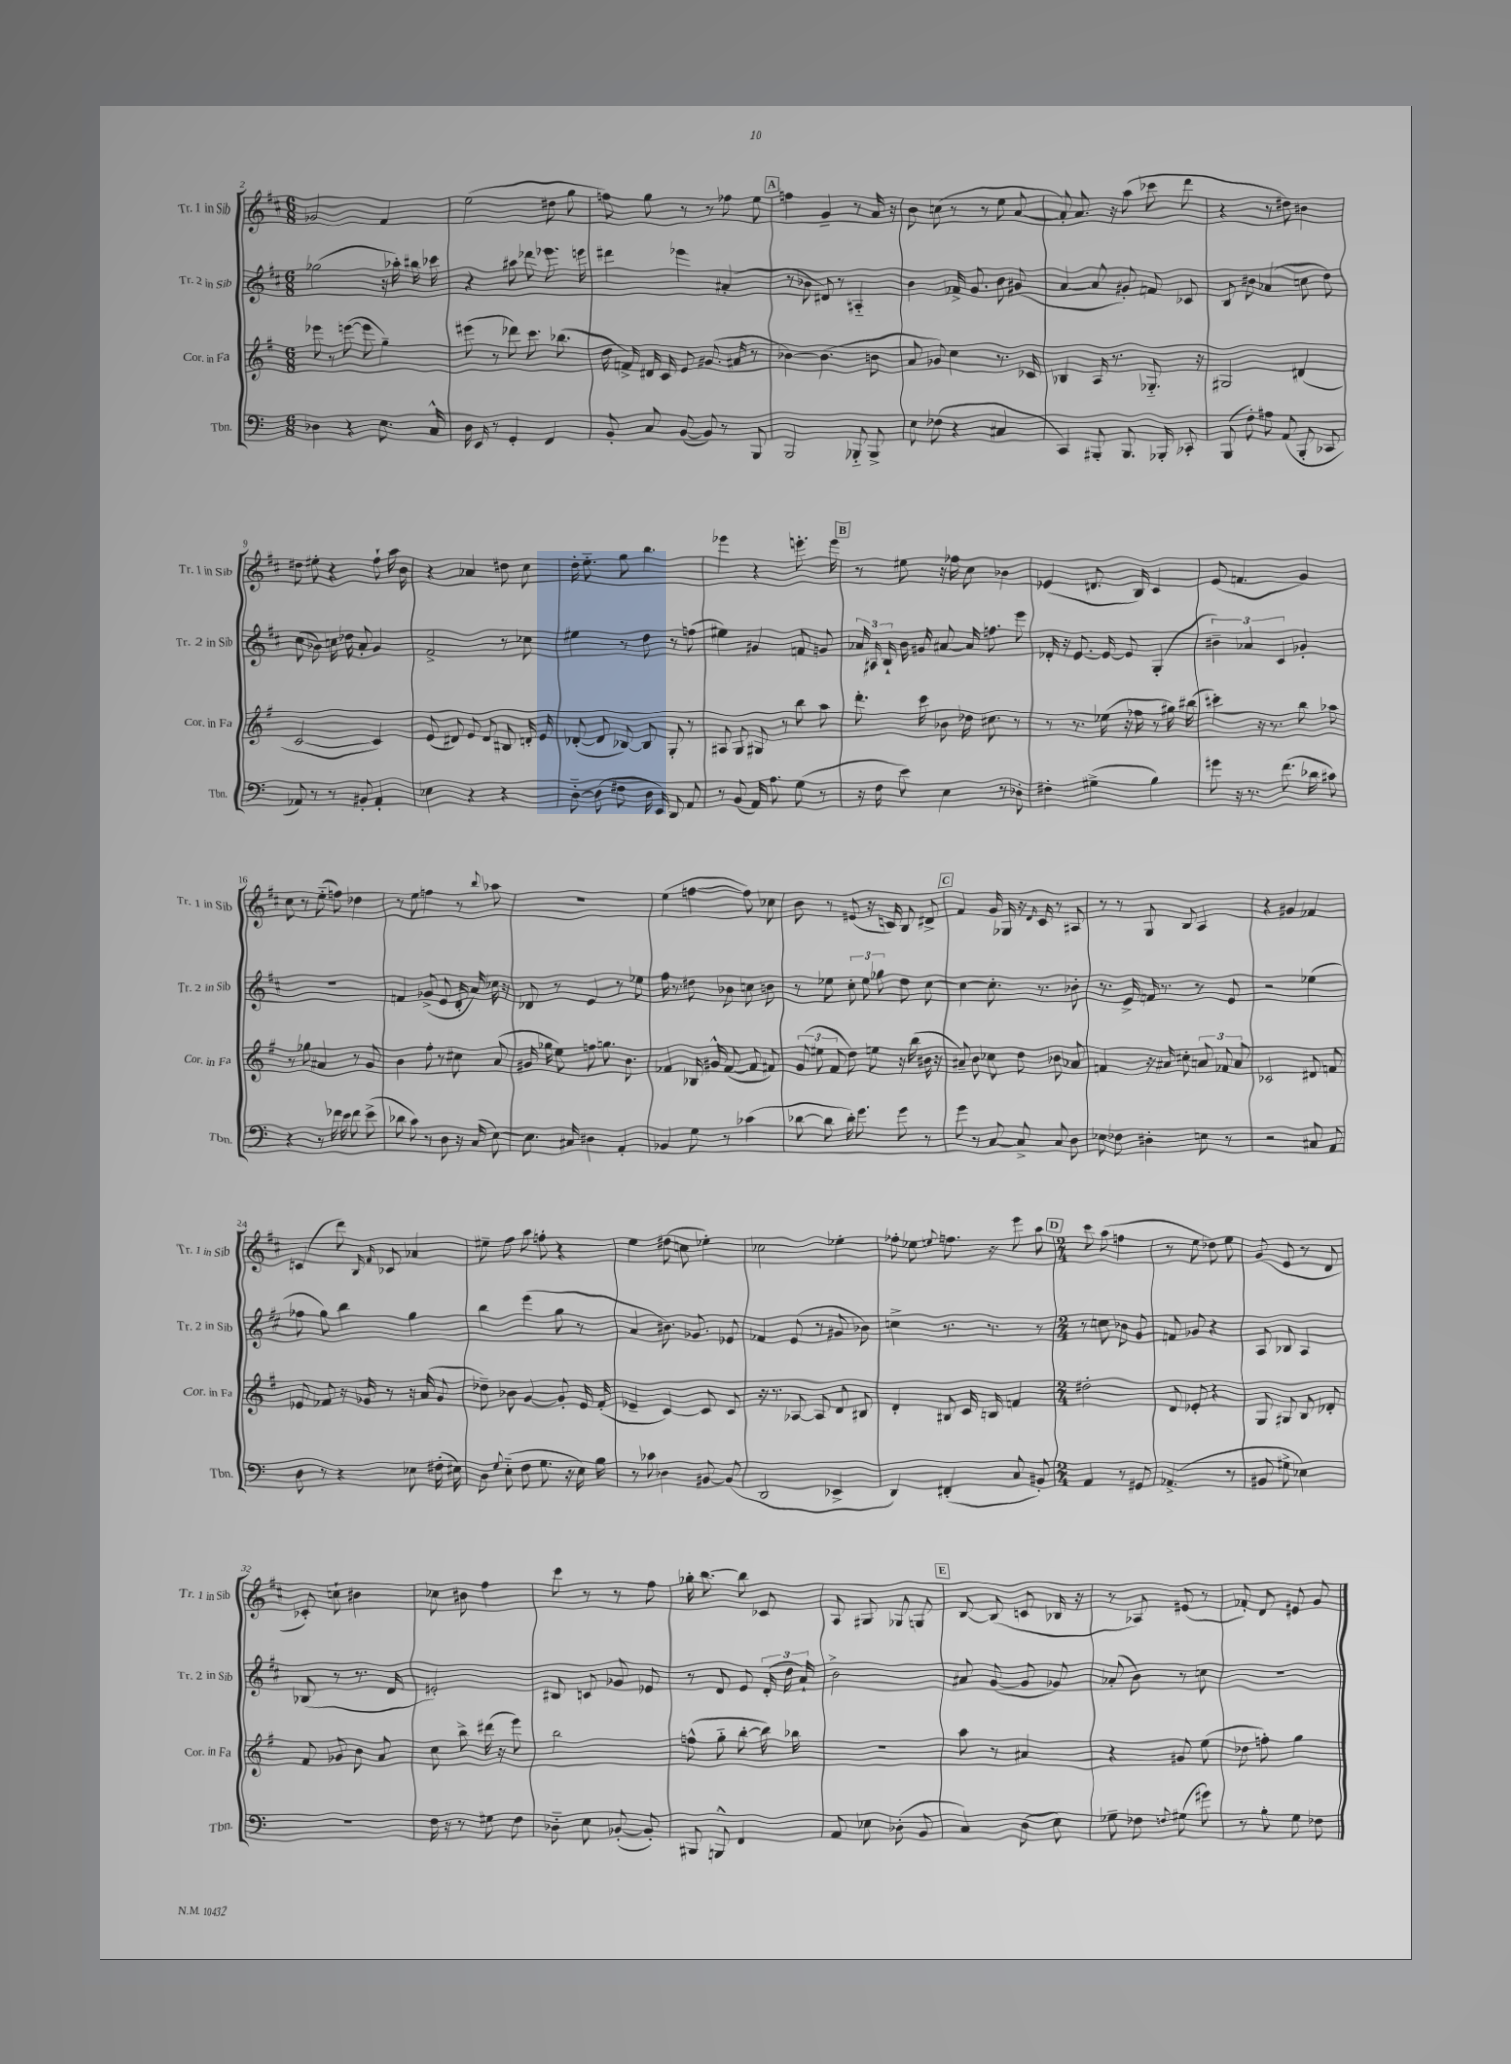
<<
\new StaffGroup <<
\new Staff = "s0" \with { instrumentName = "Tr. 1 in Sib" shortInstrumentName = "Tr. 1 in Sib" } {
    \clef treble \key d \major \numericTimeSignature \time 6/8
    \autoBeamOff ges'2 fis'4 |
    e''2( dis''8 g''8 |
    f''8) g''8 r8 r8 fes''8 e''8 |
    \mark \markup { \box "A" } f''4 g'4-- r8 a'16 r16 |
    b'8 c''8( r8 r8 e''8 a'8~ |
    a'8-.) a'8. r16 a''8( ces'''8 d'''8 |
    r4 r8 dis''8) bis'4 |
    dis''8 eis''8-. r4 fis''8-! a''16 b'16 |
    r4 aes'4 dis''8 cis''8 |
    d''16-. e''8.-_ g''8 b''4. |
    ees'''4 r4 e'''8.-. e'''16 |
    \mark \markup { \box "B" } r8 eis''8 r16 fes''16 cis''8 bes'4 |
    ees'4( dis'8. b16) cis'4 |
    e'8( f'4. g'4) |
    cis''8 r8 e''8-_( f''8) des''4 |
    r8 e''8 f''4 r8 \appoggiatura { b''8 } aes''8 |
    R2. |
    e''4( f''4~ f''8) ces''8 |
    b'8 r8 eis'8( r16 c'16) b8 dis'8-> |
    \mark \markup { \box "C" } fis'4 g'16 ges16 r16 \grace { d'16 } cis'16 r8 ais8 |
    r8 r8 g8 b8 a4 |
    r4 gis'4 fes'4 |
    c'4( d'''8) \grace { b16 fis'16 } ces'8 aes'4 |
    eis''8-- fis''8 a''8 f''8-. r4 |
    e''4 dis''8( c''8 ees''4-.) |
    ces''2 ees''4-. |
    fes''8-. ees''8 \appoggiatura { e''8 } f''8. r16 e'''8 a''8 |
    \mark \markup { \box "D" } \numericTimeSignature \time 2/4 cis'''8 a''8( f''4 |
    r8 e''8 des''8) e''8 |
    g'8( e'8 r8 d'8 |
    ces'8-.) c''8-! bis'4 |
    ces''8 bis'8 fis''4 |
    cis'''8 r8 r8 fis''8 |
    ges''16-. b''8.~ b''8 ces'8 |
    a8 gis8 ges8 g8 |
    \mark \markup { \box "E" } b8~ b8( c'8 bes16 r16 |
    r8 aes8) eis'8( r8 |
    fes'8-.) d'8 eis'8 g'8 \bar "|." |
}
\new Staff = "s1" \with { instrumentName = "Tr. 2 in Sib" shortInstrumentName = "Tr. 2 in Sib" } {
    \clef treble \key d \major \numericTimeSignature \time 6/8
    \autoBeamOff ges''2( r16 aes''16-.) bis''16 ces'''16 |
    r4 ais''8 des'''8 ees'''8. e'''16 |
    dis'''4 ees'''4 ais'4-.( |
    \mark \markup { \box "A" } r8 bes'8 dis'8) r8 ais4-_ |
    b'4 fes'16-> g'8. b'8 gis'8( |
    a'4~ a'8 gis'8-.) f'8 ces'8 |
    b8 bis'8 aes'4( c''8 d''8) |
    cis''8( bes'8) c''16 des''16 a'8-. g'4 |
    fis'2-> r8 ces''8 |
    eis''4 r8 d''8 r8 f''8( |
    eis''4) gis'4 f'8 g'8 |
    \mark \markup { \box "B" } \tuplet 3/2 { aes'16 ais16 b16-! } b'16 gis'16 ais'8~ ais'16 f''8. e'''8 |
    des'16-. r16 e'8.~ e'16~ e'8 g4-.( |
    \tuplet 3/2 { bis'4--) aes'4 cis'4 } ges'4-. |
    r2. |
    f'4 ges'8->( e'8 d'16-. a'16) ces''16 r16 |
    des'8 r8 e'4 r8 ees''8 |
    fis''16 r8. dis''8 bes'8 c''8 b'8 |
    r8 ees''8 \tuplet 3/2 { cis''8-. ees''8 ges''8 } d''8 cis''8~ |
    \mark \markup { \box "C" } cis''4~ cis''8.-. r8. bes'8-. |
    r8. e'16-> f'16 r8. r8 e'8 |
    r2 ees''4( |
    fes''8 g''8) b''4 g''4 |
    b''4 e'''4( g''8 r8 |
    a'4 bis'8.) ges'8. ees'8 |
    fes'4 e'8( r8 gis'8 bes'8) |
    c''4-> r8. r8. r8 |
    \mark \markup { \box "D" } \numericTimeSignature \time 2/4 r8 c''8 bes'8 g'8 |
    f'8 ges'8 r4 |
    a8 bes8 a4 |
    bes8( r8 r8. d'16 |
    eis'2-.) |
    bis8 c'8 ges'8 ees'8 |
    r8 d'8 e'8 \tuplet 3/2 { d'16-.( d''16 a'16-!) } |
    b'2-> |
    \mark \markup { \box "E" } ais'8 g'8~( g'8 ges'8) |
    aes'8-.( b'8) r8 c''8 |
    R2 \bar "|." |
}
\new Staff = "s2" \with { instrumentName = "Cor. in Fa" shortInstrumentName = "Cor. in Fa" } {
    \clef treble \key g \major \numericTimeSignature \time 6/8
    \autoBeamOff ees'''8 r8 e'''8~( e'''8 g''4--) |
    eis'''8( r8 des'''8) c'''8. bes''8.( |
    d''16 f'16->) dis'16 c'16 e'8 gis'8.( ais'16 r8 |
    \mark \markup { \box "A" } bes'4~) bes'4.( b'8 |
    a'8 ges'8) c''4 r8. ces'16 |
    bes4 a16 r8. ges8.-_ r16 |
    gis2 dis'4( |
    c'2~ c'4) |
    e'8( dis'8) e'8 dis'8 bis8 d'16-. e'16 |
    des'8~-.( des'8 bes8~) bes8 g8-. r8 |
    ais8 g8 gis8 r8 b''8 a''8 |
    \mark \markup { \box "B" } d'''8.-. c'''16 bes'8 des''16 cis''8. r8 |
    r8 r8. ees''16( r16 fes''16 r8 gis''16) bis''16( |
    cis'''4-.) r16 r8. b''8 aes''8 |
    r8 ges''8 ais'4 r8 g'8 |
    b'4 fis''8-. r8 cis''8 a'8( |
    gis'16 ges''16 e''8) f''8 g''8. b'8. |
    fes'4 bes16 gis'16-^ fes'8~( fes'8 fis'8) |
    \tuplet 3/2 { g'8( eis''8 fis'8 } d''8) e''8 r16 b''16( bis'16 r16 |
    \mark \markup { \box "C" } ais'8--) b'8 ces''8 d''8 bes'8 aes'8 |
    f'4 r16 ais'16 cis''8-. \tuplet 3/2 { a'8 fes'8 a'8 } |
    ces'2 dis'8 f'8 |
    ees'8 fes'8 r16 ges'16 r8 r16 a'16( ges'8 |
    des''8--) bes'8 g'4~ g'8-. e'16 fis'16-.( |
    ees'4-- c'4~) c'8 c'8 |
    r16 r8. aes8~ aes8 d'8 bis8 |
    d'4-. bis8 c'16 b16 f'4 |
    \mark \markup { \box "D" } \numericTimeSignature \time 2/4 dis''2-. |
    d'8 ees'8-. r4 |
    g8 gis8 b8 des'8-. |
    fis'8 ges'8 b'8 a'8 |
    c''8 b''8-> dis'''16( r16 e'''8) |
    b''2 |
    f''8-^( g''8-_ b''8~-. b''16) bes''16 |
    R2 |
    \mark \markup { \box "E" } a''8 r8 ais'4 |
    r4 gis'8 e''8( |
    des''8 f''8-.) g''4 \bar "|." |
}
\new Staff = "s3" \with { instrumentName = "Tbn." shortInstrumentName = "Tbn." } {
    \clef bass \key c \major \numericTimeSignature \time 6/8
    \autoBeamOff des4 r4 e8. c16-^ |
    d16 e,16 r8 g,4-. f,4 |
    b,8-. c8 b,8~( b,8) r8 b,,8 |
    \mark \markup { \box "A" } b,,2 bes,,8-_ bes,,8-> |
    e8 fes8( r4 cis4 |
    c,4) bis,,8-. bis,,8. bes,,16-. ces,8-. |
    b,,8( f8-.) ais8 a,8( b,,8-. ces,8 |
    aes,8) r8 r8 bis,8-. aes,4-. |
    ees4 r4 r4 |
    d8~-_ d8( fis8 d16 e,16) d,8 a,8 |
    r8 b,8( a,16) a8. g8( r8 |
    \mark \markup { \box "B" } r16 f16 e'8) e4 r8 des8-. |
    fis4-. gis4->( b4) |
    gis'8 r16 r8. f'8.( des'16 cis'8) |
    r4 r8 fes'16 e'16 fes'8 e'8->( |
    des'8 c'8) r8 d8 r16 c16( e8~) |
    e8. cis16 dis4 a,4-. |
    bes,4 g8 r8 ces'4( |
    des'8~ des'8 des'16-.) g'8. g'8 r8 |
    \mark \markup { \box "C" } g'8 r8 c8~ c8-> c8 d8 |
    ees8 fes8 dis4-. e8 r8 |
    r2 cis8 a,8 |
    d8 r8 r4 ees8 fis16-.( eis16) |
    d8 \appoggiatura { g8 } e8-_( f8 g8. r16 e16) b16 |
    r8 ces'8 des4 bis,8~ bis,8( |
    d,2 ees,4-> |
    d,4) fis,4-.( c8 bis,8-.) |
    \mark \markup { \box "D" } \numericTimeSignature \time 2/4 a,4 r8 gis,8 |
    aes,4.->( r8 |
    bis,8 gis8-> ees4) |
    R2 |
    f16 r16 r8 gis8 f8 |
    des8-_ e8 bes,8~-.( bes,8-.) |
    bis,,8 b,,8-^ f,4 |
    a,8 ees8 des8-.( b,8 |
    \mark \markup { \box "E" } c4) d8( e8) |
    ges8-- fes8 \appoggiatura { f8 } gis8( gis'8) |
    r8 b8-. g8 fes8 \bar "|." |
}
>>
>>
\layout { \context { \Score currentBarNumber = #2 } }
